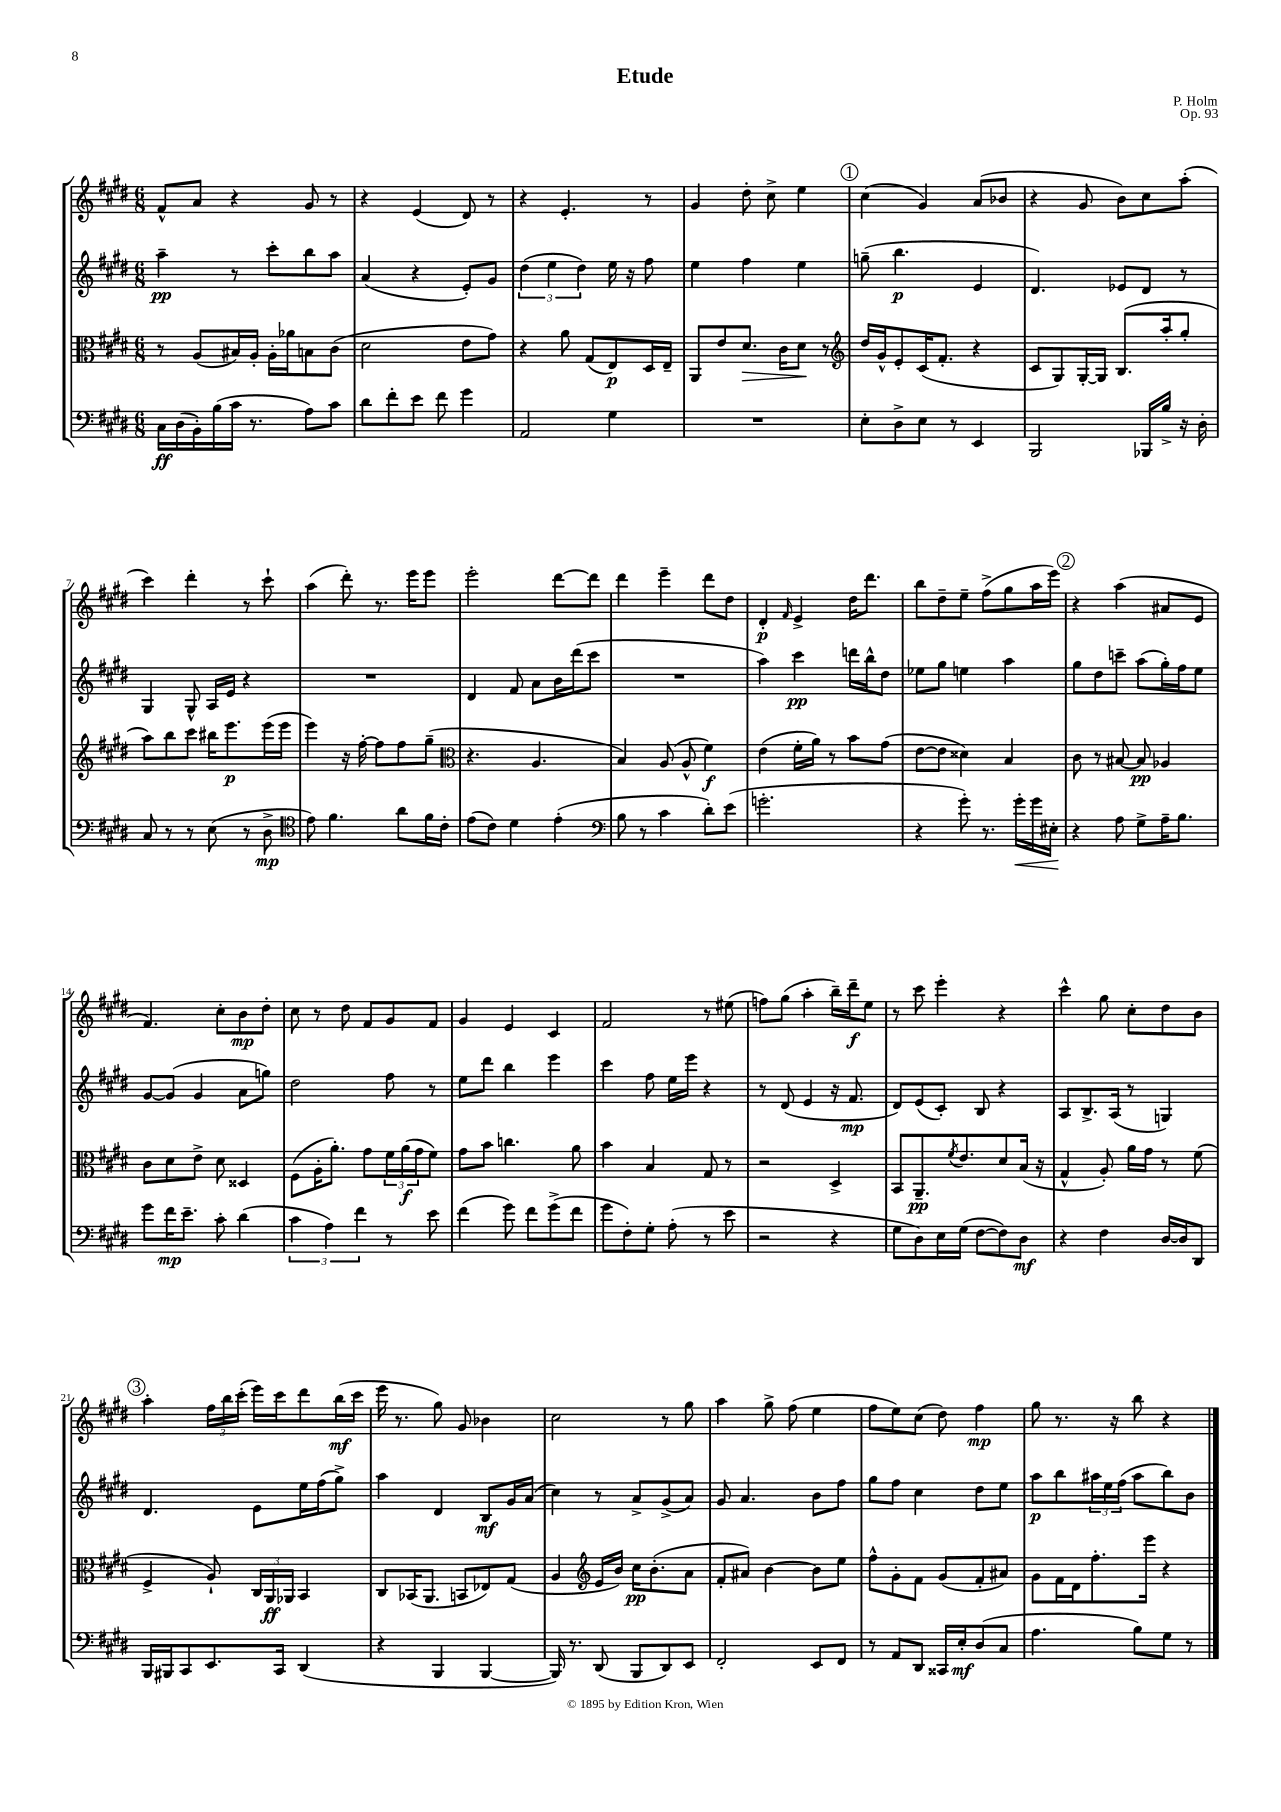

**kern	**kern	**kern	**kern
*staff4	*staff3	*staff2	*staff1
*clefF4	*clefC3	*clefG2	*clefG2
*k[f#c#g#d#]	*k[f#c#g#d#]	*k[f#c#g#d#]	*k[f#c#g#d#]
*M6/8	*M6/8	*M6/8	*M6/8
16C#	8r	4aa~	8f#^^
(16D#	.	.	.
16BB')	(8A	.	8a
(16B	.	.	.
16c#	16B#)	8r	4r
8.r	16A'	.	.
.	16A'	8ccc#'	.
.	16a-	.	.
8A)	8B	8bb	8g#
8c#	(8c#	8aa	8r
=	=	=	=
8d#	2d#	(4a	4r
8f#'	.	.	.
8e	.	4r	(4e
8f#	.	.	.
4g#	8e	8e')	8d#)
.	8g#)	8g#	8r
=	=	=	=
2AA	4r	(6dd#	4r
.	.	6ee	.
.	8a	.	4.e'
.	.	6dd#)	.
.	(8G#	.	.
4G#	8E)	16ee	.
.	.	16r	.
.	16D#	8ff#	8r
.	16E~	.	.
=	=	=	=
2.r	8AA	4ee	4g#
.	8e	.	.
.	8.d#	4ff#	8dd#'
.	.	.	8cc#^
.	16c#	.	.
.	8d#	4ee	4ee
.	8r	.	.
=	=	=	=
*	*clefG2	*	*
8E'	16dd#	(8gg~	(4cc#
.	16g#^^	.	.
8D#^	8e'	4.bb	.
8E	(16c#	.	4g#)
.	8.f#'	.	.
8r	.	.	.
4EE	4r	4e	(8a
.	.	.	8b-
=	=	=	=
2BBB	8c#	4.d#)	4r
.	8G#)	.	.
.	[16G#'	.	8g#
.	16G#]	.	.
.	(8.B	8e-	8b)
16BBB-	.	8d#	8cc#
16B^	16aa'	.	.
16r	8gg#'	8r	(8aa'
16D#'	.	.	.
=	=	=	=
8C#	8aa)	4G#	4ccc#)
8r	8bb	.	.
8r	8ccc#	8G#^^	4ddd#'
(8E	16bb#	16A	.
.	8.eee	16e	.
8r	.	4r	8r
8D#^	(16eee	.	8ccc#`
.	16eee	.	.
=	=	=	=
*clefC4	*	*	*
8e)	4eee)	2.r	(4aa
4.f#	.	.	.
.	16r	.	8ddd#')
.	[16ff#'	.	.
.	8ff#]	.	8.r
8a	8ff#	.	.
.	.	.	16eee
16f#	(8gg#~	.	8eee
16c#'	.	.	.
=	=	=	=
*	*clefC3	*	*
(8e	4.r	4d#	2eee'
8c#)	.	.	.
4d#	.	8f#	.
.	4.A	8a	.
(4e'	.	16b	[8ddd#
.	.	(16ddd#	.
.	.	8ccc#	8ddd#]
=	=	=	=
*clefF4	*	*	*
8B	4B)	2.r	4ddd#
8r	.	.	.
4c#	(8A	.	4eee~
.	8A^^	.	.
8d#')	4f#)	.	8ddd#
(8e	.	.	8dd#
=	=	=	=
2.g'	(4e	4aa)	4d#'
.	.	.	16qqf#
.	16f#'	4ccc#	4e^
.	16a)	.	.
.	8r	.	.
.	8b	16ddd	16dd#
.	.	16bb^^	8.ddd#
.	(8g#	8dd#	.
=	=	=	=
4r	[8e	8ee-	8bb
.	8e]	8gg#	8dd#~
8g#')	4d##)	4ee	8ee~
8.r	.	.	(8ff#^
.	4B	4aa	8gg#
16g#'	.	.	.
16g#	.	.	16aa
16E#'	.	.	16eee)
=	=	=	=
4r	8c#	8gg#	4r
.	8r	8dd#	.
8A	[8B#	8ccc~	(4aa
8G#^	8B#]	(8aa	.
16A~	4A-	16gg#')	8a#
8.B	.	16ff#	.
.	.	8ee	8e
=	=	=	=
8g#	8c#	[8g#	4.f#)
16f#	8d#	(8g#]	.
8.e~	.	.	.
.	8e^	4g#	.
8c#'	8d#	.	8cc#'
(4d#	4D##	8a	8b
.	.	8gg)	8dd#'
=	=	=	=
6c#	(8F#	2dd#	8cc#
.	16A'	.	8r
6A)	.	.	.
.	8.a')	.	.
.	.	.	8dd#
6f#	.	.	.
.	8g#	.	8f#
8r	24f#	8ff#	8g#
.	(24a	.	.
.	24g#	.	.
8e	8f#)	8r	8f#
=	=	=	=
(4f#	8g#	8ee	4g#
.	8b	8ddd#	.
8g#)	4.cc	4bb	4e
8f#	.	.	.
(8g#^	.	4eee	4c#
8f#	8a	.	.
=	=	=	=
8g#	4b	4ccc#	2f#
8F#')	.	.	.
8G#'	4B	8ff#	.
(8A'	.	16ee	.
.	.	16eee	.
8r	8G#	4r	8r
8e	8r	.	(8ee#
=	=	=	=
2r	2r	8r	8ff)
.	.	(8d#	(8gg#
.	.	4e	4aa'
4r	4D#^	16r	16bb~)
.	.	8.f#	16ddd#~
.	.	.	8ee
=	=	=	=
8G#	8BB	8d#)	8r
8D#)	8.AA~	(8e	8ccc#
16E	.	8c#')	4eee'
.	8qf#	.	.
(16G#	8.e	.	.
[8F#	.	8B	.
8F#])	8d#	4r	4r
8D#	(16B	.	.
.	16r	.	.
=	=	=	=
4r	4G#^^	8A	4ccc#^^
.	.	8.B^	.
4F#	8A')	.	8gg#
.	.	(16A	.
.	16a	8r	8cc#'
.	16g#	.	.
[16D#	8r	4G)	8dd#
16D#]	.	.	.
8DD#	(8f#	.	8b
=	=	=	=
16BBB	4F#^	4.d#	4aa'
16BBB#	.	.	.
8CC#	.	.	.
8.EE	8A`)	.	24ff#
.	.	.	24bb
.	.	.	(24ccc#'
.	24C#	8e	16eee)
.	24AA	.	.
16CC#	.	.	16ccc#
.	24AA-	.	.
(4DD#	4BB	16ee	8ddd#
.	.	(16ff#	.
.	.	8gg#^)	(16bb
.	.	.	16ccc#
=	=	=	=
4r	8C#	4aa	16eee
.	.	.	8.r
.	(16BB-	.	.
.	8.AA	.	.
4BBB	.	4d#	8gg#)
.	8BB	.	8g#
[4BBB	8E-)	8B	4b-
.	(8G#	16g#	.
.	.	(16a	.
=	=	=	=
16BBB])	4A	4cc#)	2cc#
8.r	.	.	.
*	*clefG2	*	*
(8DD#	16e	8r	.
.	16b)	.	.
8BBB	16cc#	8a^	.
.	(8.b'	.	.
8DD#)	.	(8g#^	8r
8EE	8a	8a)	8gg#
=	=	=	=
2FF#'	8f#'	8g#	4aa
.	8a#)	4.a	.
.	[4b	.	8gg#^
.	.	.	(8ff#
8EE	8b]	8b	4ee
8FF#	8ee	8ff#	.
=	=	=	=
8r	8ff#^^	8gg#	8ff#
8AA	8g#'	8ff#	8ee)
8DD#	8f#	4cc#	(8cc#
16CC##	(8g#	.	8dd#)
16E'	.	.	.
(8D#	8f#'	8dd#	4ff#
8C#	8a#)	8ee	.
=	=	=	=
4.A	8g#	8aa	8gg#
.	16f#	8bb	8.r
.	16d#	.	.
.	8.ff#'	24aa#	.
.	.	24ee	.
.	.	.	16r
.	.	(24ff#	.
8B)	.	8aa#	8bb
.	16eee	.	.
8G#	4r	8bb)	4r
8r	.	8b	.
==	==	==	==
*-	*-	*-	*-
